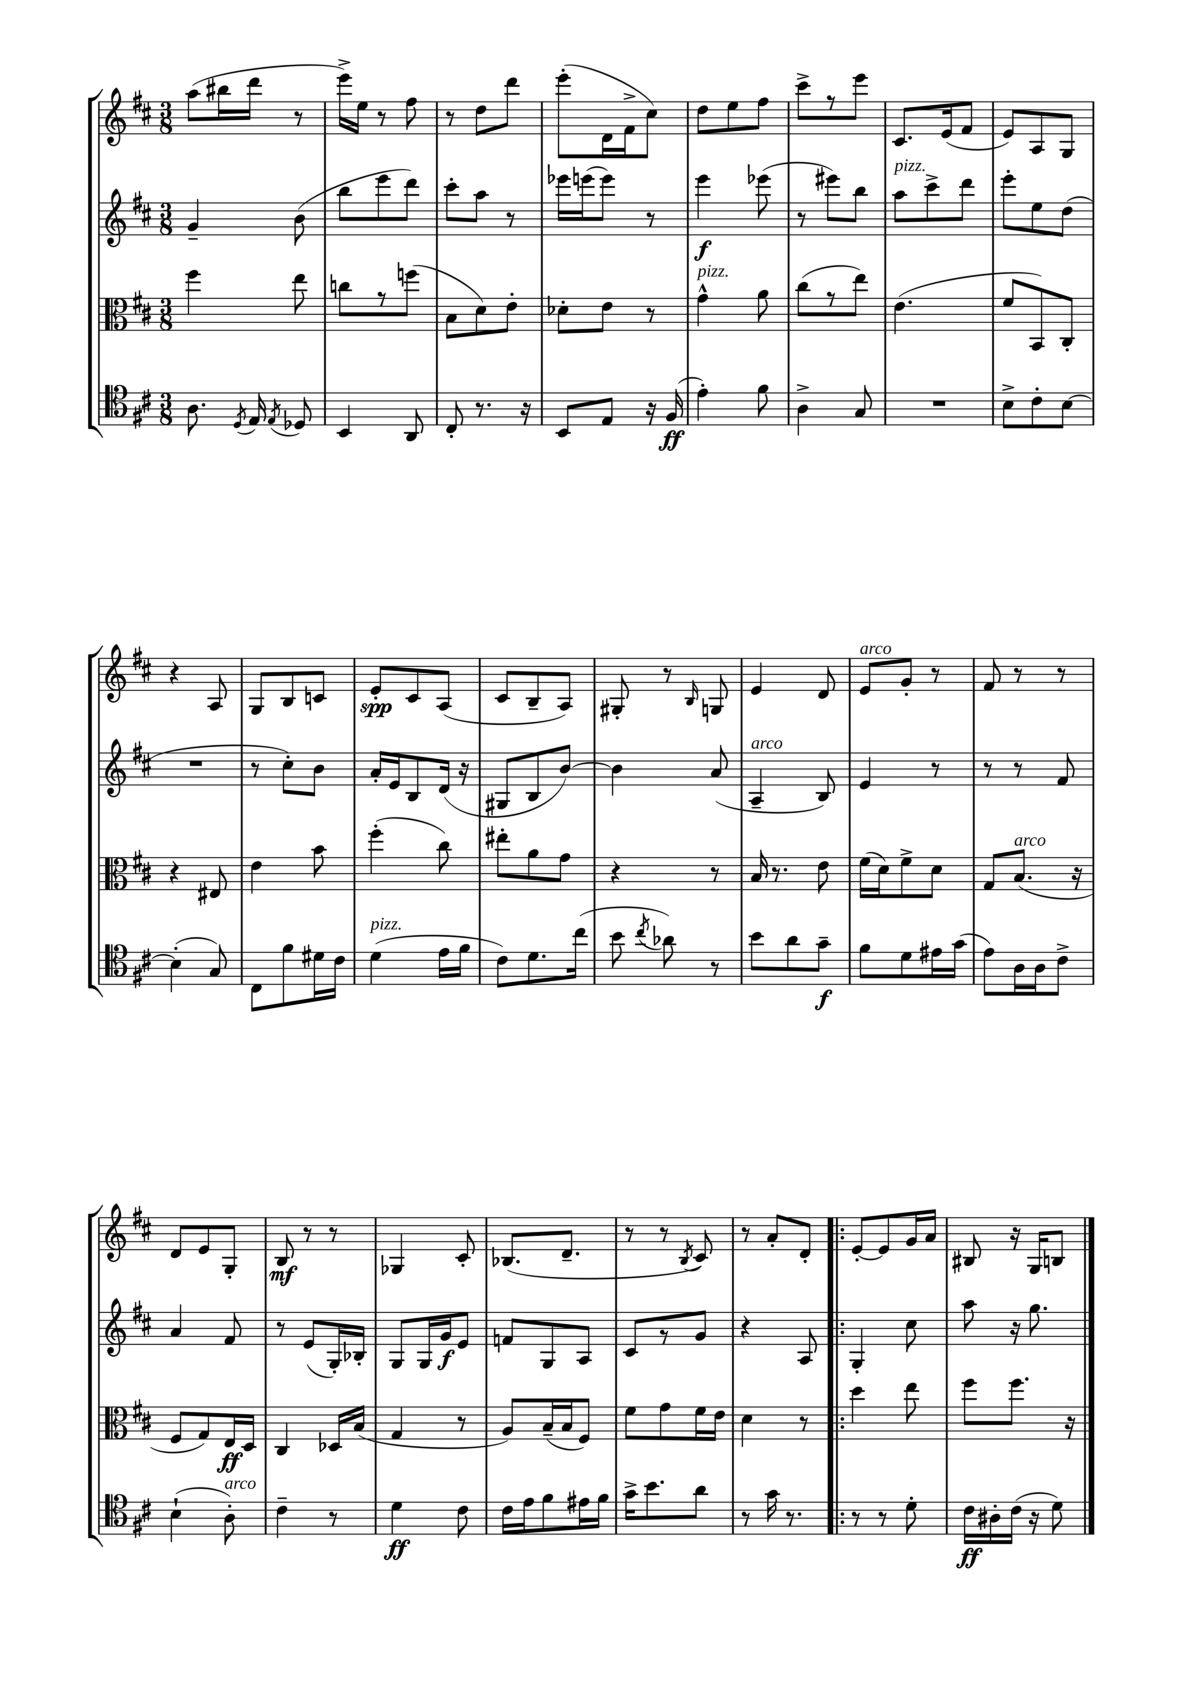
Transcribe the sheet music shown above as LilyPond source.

<<
\new StaffGroup <<
\new Staff = "s0" {
    \clef treble \key d \major \numericTimeSignature \time 3/8
    \autoBeamOff a''8[( bis''16 d'''16] r8 |
    e'''16[->) e''16] r8 fis''8 |
    r8 d''8[ d'''8] |
    e'''8[-.( d'16 fis'16-> cis''8]) |
    d''8[ e''8 fis''8] |
    cis'''8[-> r8 e'''8] |
    cis'8.[ e'16( fis'8] |
    e'8[) a8 g8] |
    r4 a8 |
    g8[ b8 c'8] |
    e'8[-.\spp cis'8 a8]( |
    cis'8[ b8-- a8]) |
    gis8-. r8 \grace { b16 } g8 |
    e'4 d'8 |
    e'8[^\markup { \italic "arco" } g'8]-. r8 |
    fis'8 r8 r8 |
    d'8[ e'8 g8]-. |
    b8\mf r8 r8 |
    ges4 cis'8-. |
    bes8.[( d'8.]-- |
    r8 r8 \acciaccatura { b8 } cis'8) |
    r8 a'8[-. d'8]-. |
    \bar ".|:" e'8[~-. e'8 g'16 a'16] |
    bis8 r16 g16[ b8] \bar "|." |
}
\new Staff = "s1" {
    \clef treble \key d \major \numericTimeSignature \time 3/8
    \autoBeamOff g'4-- b'8( |
    b''8[ e'''8 d'''8]) |
    cis'''8[-. a''8] r8 |
    ees'''16[ e'''16( e'''8]) r8 |
    e'''4\f ees'''8( |
    r8 eis'''8[) b''8] |
    a''8[^\markup { \italic "pizz." } cis'''8-> d'''8] |
    e'''8[-. e''8 d''8]( |
    R4. |
    r8 cis''8[-.) b'8] |
    a'16[-. e'16 b8 d'16]( r16 |
    gis8[ b8 b'8]~) |
    b'4 a'8( |
    a4--^\markup { \italic "arco" } b8) |
    e'4 r8 |
    r8 r8 fis'8 |
    a'4 fis'8 |
    r8 e'8[( g16-.) bes16]-. |
    g8[ g16 g'16\f e'8] |
    f'8[ g8 a8] |
    cis'8[ r8 g'8] |
    r4 a8 |
    \bar ".|:" g4-. cis''8 |
    a''8 r16 g''8. \bar "|." |
}
\new Staff = "s2" {
    \clef alto \key d \major \numericTimeSignature \time 3/8
    \autoBeamOff fis''4 e''8 |
    c''8[ r8 f''8]( |
    b8[ d'8) e'8]-. |
    des'8[-. e'8] r8 |
    g'4-^^\markup { \italic "pizz." } a'8 |
    cis''8[( r8 e''8]) |
    e'4.( |
    fis'8[ b,8) cis8]-. |
    r4 eis8 |
    e'4 b'8 |
    fis''4-.( cis''8) |
    eis''8[-. a'8 g'8] |
    r4 r8 |
    b16 r8. e'8 |
    fis'16[( d'16) fis'8-> d'8] |
    g8[ b8.]^\markup { \italic "arco" }( r16 |
    fis8[ g8) e16\ff d16] |
    cis4 des16[ b16]( |
    g4 r8 |
    a8[) b16--( b16 fis8]) |
    fis'8[ g'8 fis'16 e'16] |
    d'4 r8 |
    \bar ".|:" d''4 e''8 |
    fis''8[ fis''8.] r16 \bar "|." |
}
\new Staff = "s3" {
    \clef tenor \key d \major \numericTimeSignature \time 3/8
    \autoBeamOff a8. \acciaccatura { d8 } e16 \acciaccatura { e8 } des8 |
    b,4 a,8 |
    cis8-. r8. r16 |
    b,8[ e8] r16 fis16\ff( |
    e'4-.) fis'8 |
    a4-> g8 |
    R4. |
    b8[-> cis'8-. b8]~ |
    b4-.( g8) |
    cis8[ fis'8 dis'16 cis'16] |
    d'4^\markup { \italic "pizz." }( e'16[ fis'16] |
    cis'8[) d'8. cis''16]( |
    b'8 \acciaccatura { cis''8 } aes'8) r8 |
    b'8[ a'8 g'8]--\f |
    fis'8[ d'8 eis'16 g'16]( |
    e'8[) a16 a16 cis'8]-> |
    b4-!( a8-.^\markup { \italic "arco" }) |
    cis'4-- r8 |
    d'4\ff cis'8 |
    cis'16[ e'16 fis'8 eis'16 fis'16] |
    g'16[-> b'8. a'8] |
    r8 g'16 r8. |
    \bar ".|:" r8 r8 d'8-. |
    cis'16[\ff ais16-. cis'16]( r16 d'8) \bar "|." |
}
>>
>>
\layout { \context { \Score \remove "Bar_number_engraver" } }
